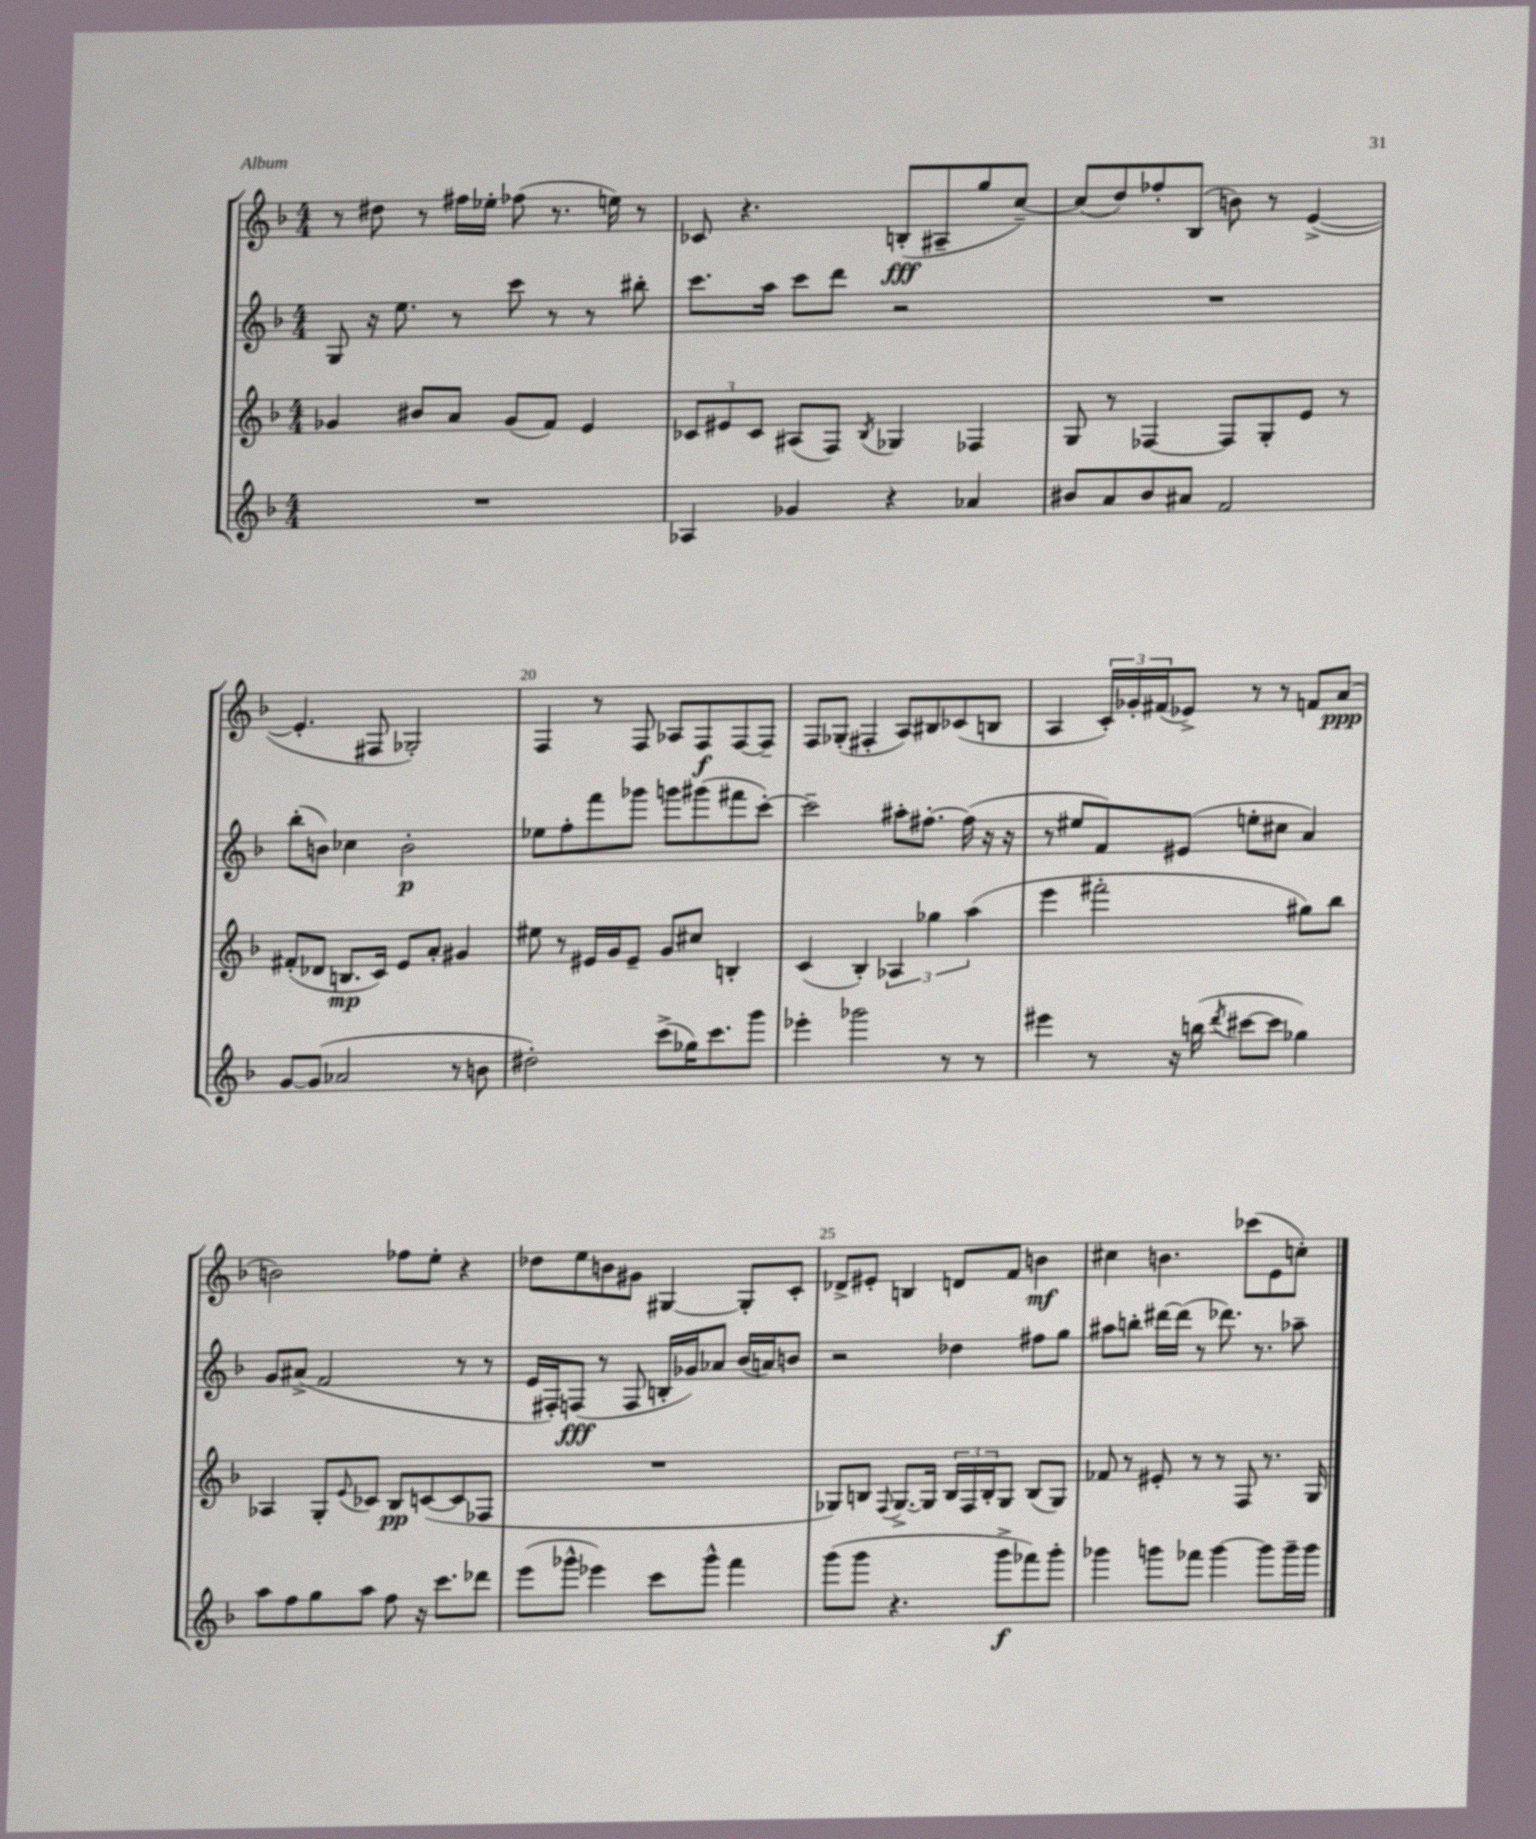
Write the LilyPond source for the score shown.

<<
\new StaffGroup <<
\new Staff = "s0" {
    \clef treble \key f \major \numericTimeSignature \time 4/4
    r8 dis''8 r8 fis''16 ees''16-. fes''8( r8. e''16) r8 |
    ces'8 r4. b8-.\fff( ais8-- g''8 c''8~--) |
    c''8( d''8) fes''8-. bes8( b'8) r8 e'4~->( |
    e'4.-. fis8 ges2-.) |
    f4 r8 f8 aes8 f8\f f8~ f8-- |
    f8 ges8-.( fis4-. a8) bis8 ces'8( b8 |
    a4 \tuplet 3/2 { c'16-.) ges'16-. fis'16( } ees'8->) r8 r8 f'8 a'8\ppp( |
    b'2) fes''8 e''8-. r4 |
    des''8 e''8 b'8 gis'8 gis4~ gis8-. c'8-. |
    des'8-> eis'8-. b4 d'8 f'8 b'4\mf |
    cis''4 b'4. ces'''8( e'8 c''8-.) \bar "|." |
}
\new Staff = "s1" {
    \clef treble \key f \major \numericTimeSignature \time 4/4
    g8 r16 e''8. r8 c'''8 r8 r8 bis''8-. |
    c'''8. a''16 c'''8 d'''8 r2 |
    R1 |
    bes''8-.( b'8) ces''4 b'2-.\p |
    ees''8 f''8-. f'''8 ges'''8 g'''8 gis'''8( fis'''8 c'''8~-.) |
    c'''2-- ais''8-. fis''8.~-. fis''16( r16 r16 |
    r8 eis''8 f'8) eis'8( e''8-. cis''8 a'4) |
    g'8 ais'8->( f'2 r8 r8 |
    e'16 fis16-.) f8\fff( r8 f8 b16-. ges'16) aes'8 bes'16( a'16) b'8 |
    r2 des''4 fis''8 g''8 |
    ais''8 b''8-. dis'''16~ dis'''16( r8 des'''8.) r8. aes''8-- \bar "|." |
}
\new Staff = "s2" {
    \clef treble \key f \major \numericTimeSignature \time 4/4
    ges'4 bis'8 a'8 ges'8( f'8) e'4 |
    \tuplet 3/2 { ces'8 eis'8 ces'8 } ais8( f8) \acciaccatura { bes8 } ges4 fes4 |
    g8 r8 fes4~ fes8 g8-. e'8 r8 |
    fis'8-.( des'8 b8.\mp c'16) e'8 a'8-. gis'4 |
    eis''8 r8 eis'16 g'16 eis'8-- g'8 cis''8 b4-. |
    c'4( bes4-.) \tuplet 3/2 { aes4 ges''4 a''4( } |
    e'''4 fis'''2-. gis''8) bes''8 |
    aes4 g8-. \appoggiatura { e'8 } ces'8 bes8\pp c'8~( c'8 fes8 |
    R1 |
    ges8) b8 \appoggiatura { f8 } ges8.~-> ges16 \tuplet 3/2 { b16 f16 b16-. } ges8 b8( ges8) |
    fes'8 r8 eis'8-. r8 r8 f8 r8. g16 \bar "|." |
}
\new Staff = "s3" {
    \clef treble \key f \major \numericTimeSignature \time 4/4
    R1 |
    aes4 ges'4 r4 aes'4 |
    bis'8 a'8 bis'8 ais'8 f'2 |
    g'8~ g'8( aes'2 r8 b'8 |
    dis''2-.) c'''8->( ges''16) c'''8. g'''8 |
    ees'''4-. ges'''2 r8 r8 |
    eis'''4 r8 r16 b''16( \acciaccatura { d'''8 } cis'''8~ cis'''8 ges''4) |
    a''8 f''8 g''8 a''8 f''8 r16 c'''8. des'''8 |
    e'''8( ges'''8-^ ees'''4) c'''8 ges'''8-^ f'''4 |
    g'''8( g'''8 r4. g'''8->\f fes'''8) g'''8-. |
    ges'''4 g'''8 fes'''8 g'''4~ g'''8 g'''16-- g'''16 \bar "|." |
}
>>
>>
\layout { \context { \Score currentBarNumber = #16 \override BarNumber.break-visibility = ##(#f #t #t) barNumberVisibility = #(every-nth-bar-number-visible 5) } }
